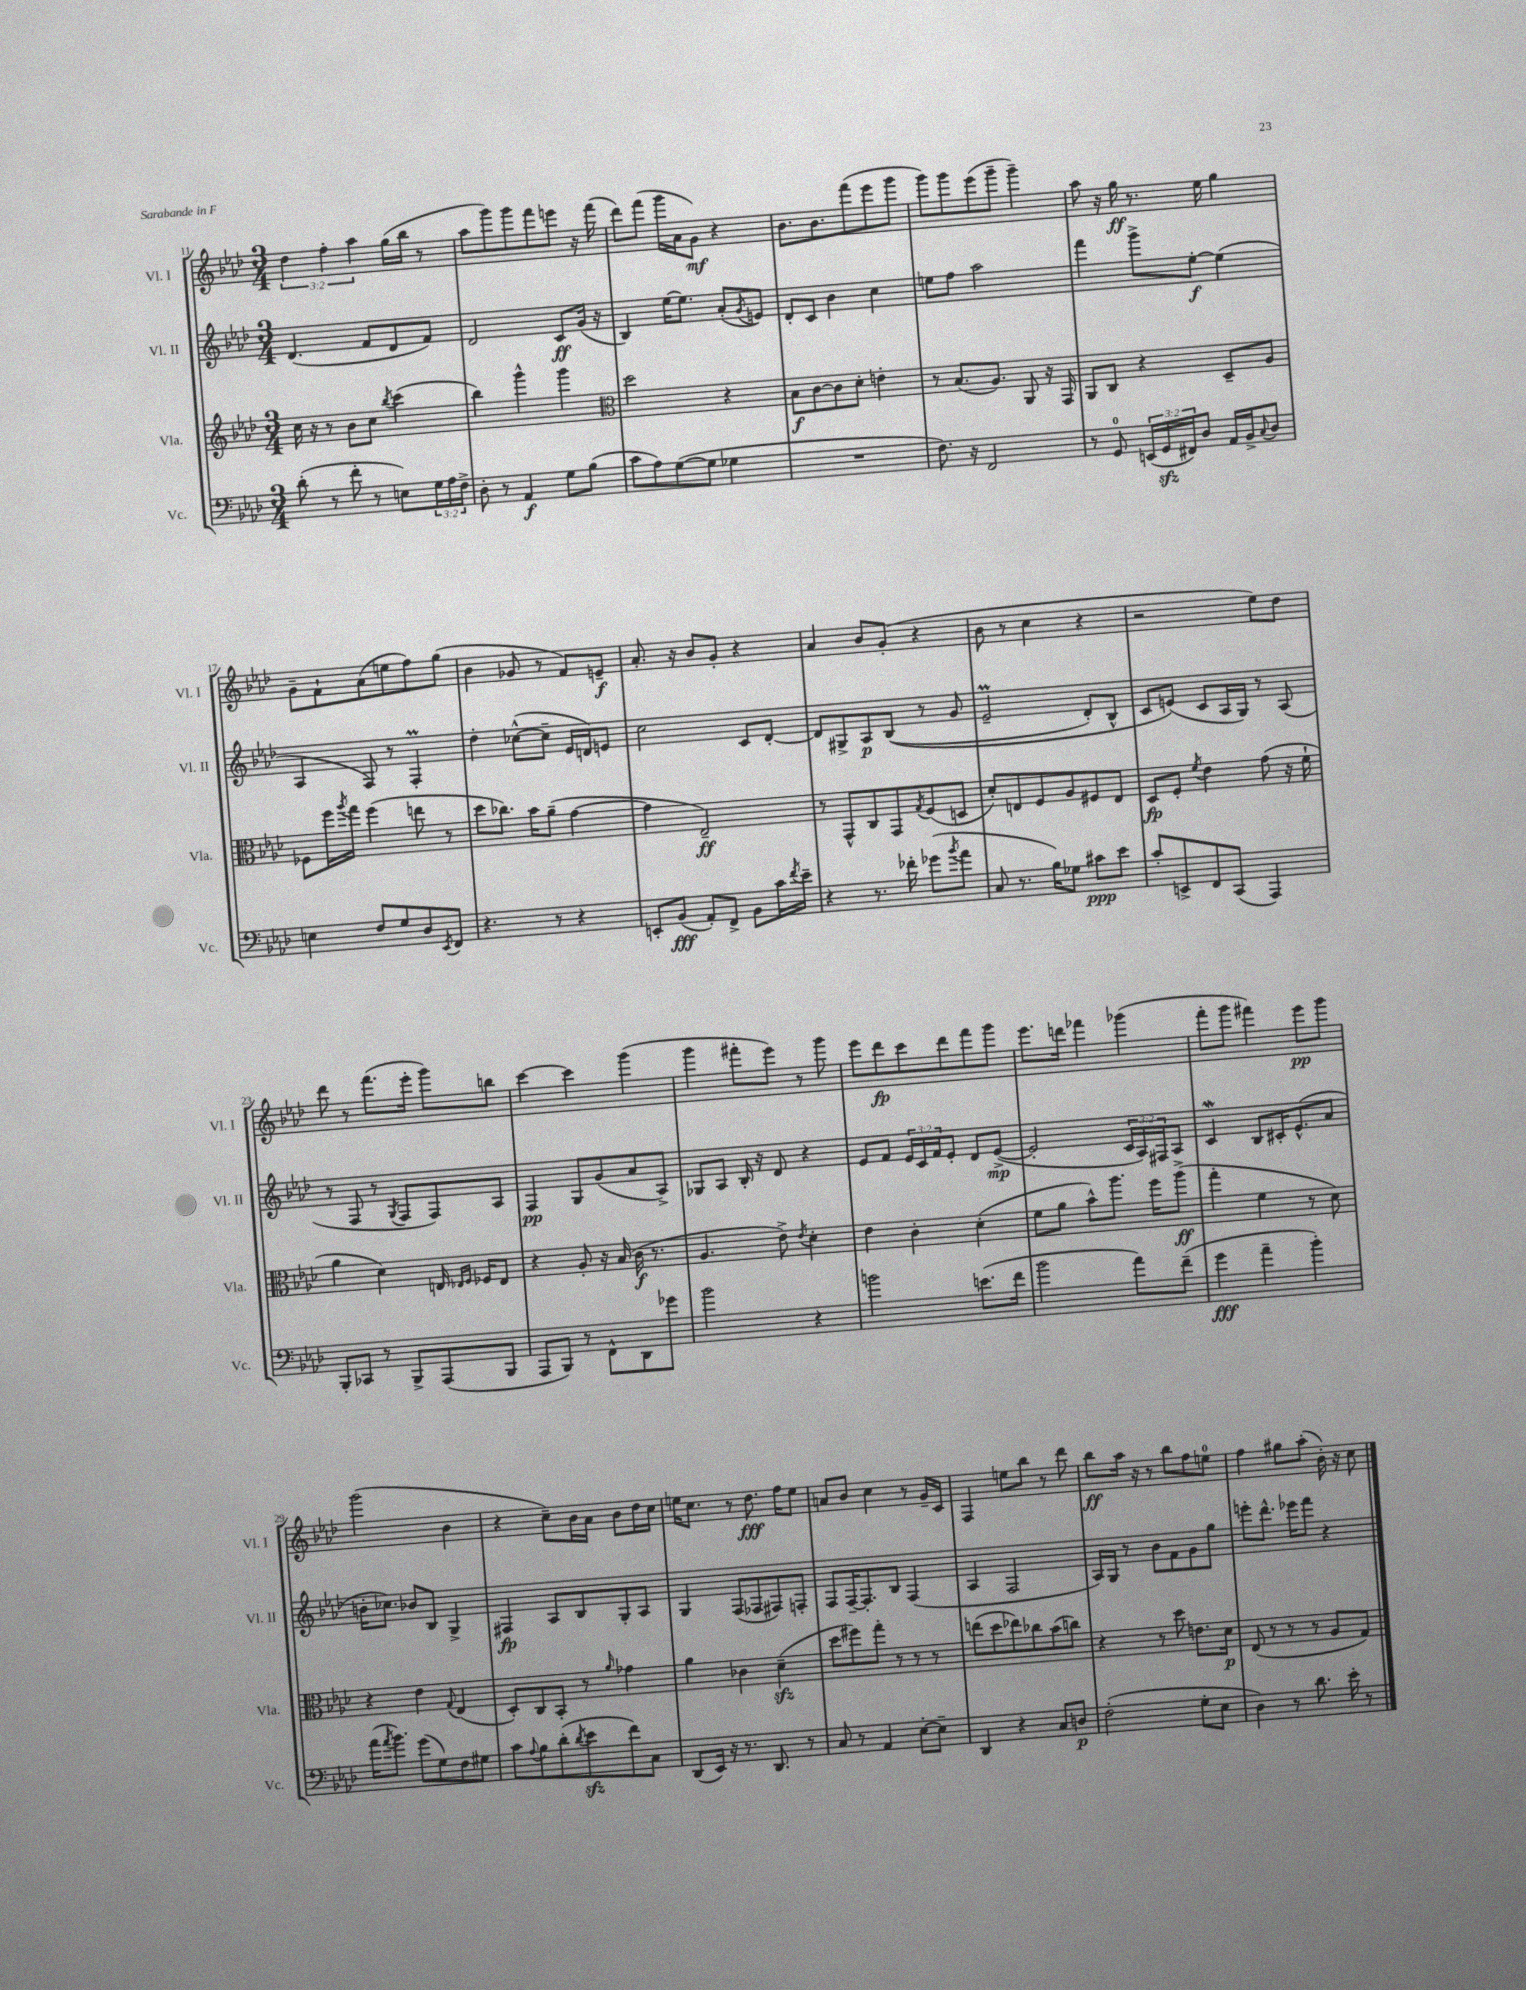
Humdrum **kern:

**kern	**kern	**kern	**kern
*staff4	*staff3	*staff2	*staff1
*clefF4	*clefG2	*clefG2	*clefG2
*k[b-e-a-d-]	*k[b-e-a-d-]	*k[b-e-a-d-]	*k[b-e-a-d-]
*M3/4	*M3/4	*M3/4	*M3/4
(8d-'	16cc	(4.d-	6dd-
.	16r	.	.
8r	8r	.	.
.	.	.	6ff'
8f'	8b-	.	.
.	.	.	6aa-
8r	8cc	8f	.
.	8qbb-	.	.
8E)	(4ccc	8d-	(16gg
.	.	.	16bb-
24G	.	8f)	8r
24A-	.	.	.
24F^	.	.	.
=	=	=	=
8D-'	4bb-)	2d-	8aa-
8r	.	.	8ggg)
4AA-	4ggg^^	.	8ggg
.	.	.	8fff
8G	4ggg	8c	8eee
(8B-	.	(16g	16r
.	.	16r	(16fff
=	=	=	=
*	*clefC3	*	*
8c	2dd-	4B-)	8ddd-)
8A-)	.	.	(8fff
([8G	.	[16ee-	16ggg
.	.	8.ee-]	16a-
8G]	.	.	8g)
4G-	4r	(8a-'	4r
.	.	8qg	.
.	.	8e)	.
=	=	=	=
2.r	8B-	8d-'	8.b-
.	[8c	8c	.
.	.	.	8.b-
.	8c]	4b-	.
.	8d-'	.	(8fff
.	4e'	4cc	8eee-
.	.	.	8ggg
=	=	=	=
8.F)	8r	8ee	8ggg)
.	(8.B-	8ff	8ggg
16r	.	.	.
2FF	.	2aa-	(8eee-
.	8.A-)	.	.
.	.	.	8ggg~
.	8AA-	.	4ggg~)
.	16r	.	.
.	16GG	.	.
=	=	=	=
8r	8AA-	4fff	8aa-
8GG	8C	.	16r
.	.	.	16gg
(24EE	4r	8ggg^	8.r
24GG	.	.	.
24FF#)	.	.	.
8D-	.	[8ee-'	.
.	.	.	16ee-
16AA-	8D-~	(4ee-]	4gg
16BB-^	.	.	.
8qqC	.	.	.
8D-	8A-	.	.
=	=	=	=
4E	8F-	4A-	8g~
.	16ff	.	8f`
.	8qaa-	.	.
.	16gg	.	.
8F	(4ff	8F)	(8a-
8G	.	8r	8ee
8D-	8ee	4F'	8ff)
8qEE-	.	.	.
8FF	8r	.	(8gg
=	=	=	=
4.r	8dd-	4dd-'	4b-
.	8.cc-)	.	.
.	.	([8cc-^^	8g-
.	16b-	.	.
8r	(8a-~	8cc-~]	8r
4r	[4g	16e-	8f)
.	.	16d)	.
.	.	8e	8e~
=	=	=	=
8EE'	4g]	2cc	8.a-'
(8BB-	.	.	.
.	.	.	16r
8AA-')	2E-~)	.	8b-
8FF^	.	.	8g'
8BB-	.	8c	4r
16c	.	[8d-'	.
8qf	.	.	.
16e-~	.	.	.
=	=	=	=
4r	8r	8d-]	4a-
.	8GG^^	8G#^	.
8.r	8C	8A-	8b-
.	8GG	&((8B-	(8g'
16f-'	.	.	.
.	8qG	.	.
(8g-	(8F	8r	4r
8qb-	.	.	.
8a-	8D	8g	.
=	=	=	=
8C	8d-')	2e-~	8b-
8.r	8E	.	8r
.	8F	.	4cc
16B-)	.	.	.
8G-	8A-	.	.
8c#	8F#	8d-')	4r
8e-	8E	8B-^^	.
=	=	=	=
8c'	8D-	8c	2r
8EE^	8F'	(8e&)	.
.	8qf	.	.
8FF	4e-	8c	.
(8CC	.	16A-	.
.	.	16G)	.
4AAA-)	(8g	8r	8ee-)
.	16r	(8A-	8dd-
.	16f`	.	.
=	=	=	=
8BBB-'	4a-	8r	8ddd-
8CC-	.	8F	8r
8r	4d-)	8r	(8.fff
.	.	8qG	.
8BBB-^	.	8F	.
.	.	.	16eee-'
(8AAA-	16E	8F)	8ggg)
.	16qqE-	.	.
.	16qqF	.	.
.	16F-	.	.
8BBB-	8E-	8A-	8bb
=	=	=	=
8AAA-	4r	4F	[4ccc
8BBB-)	.	.	.
8r	8A-'	8G	4ccc]
8FF^^	16r	(8g	.
.	(16B-	.	.
8DD-	16c	8a-	(4ggg
.	8.r	.	.
8g-	.	8A-^)	.
=	=	=	=
2b-	4.A-	8G-	4ggg
.	.	8A-	.
.	.	16B-'	8fff#'
.	.	16r	.
.	8e-^)	8d-	8eee-)
.	8qe-	.	.
4r	4d-'	4r	8r
.	.	.	8ggg
=	=	=	=
2b	4e-	8e-	8eee-
.	.	8f	8ddd-
.	4c'	24e-	8ccc
.	.	24c	.
.	.	24f	.
.	.	8e-'	8ddd-
(8.e	(4d-'	8d-	8fff
.	.	([8e-^	8ggg
16f	.	.	.
=	=	=	=
2b-	8f	2e-']	8.eee-
.	8a-	.	.
.	.	.	16ddd
.	8b-^^)	.	4fff-
.	8.aa-	.	.
8a-)	.	24c	(4ggg-
.	.	24A-)	.
.	16ff	.	.
.	.	24F#	.
(8f~	(8aa-^	8A-	.
=	=	=	=
4g	4gg'	4c	8fff'
.	.	.	8ggg
4a-~	4f	8B-	4fff#)
.	.	16c#'	.
.	.	(8.e-^^	.
4b-')	8r	.	8eee-
.	8d-)	8a-	8ggg
=	=	=	=
(16a-	4r	16b'	(2ggg
8qa-	.	.	.
8.b-)	.	8.cc-)	.
(8g	4e-	8b-	.
8G)	.	8B-	.
.	8qqG	.	.
8F	(4E-	4G^	4b-
8G#	.	.	.
=	=	=	=
8c	8D-')	4F#	4r
8qqA-	.	.	.
8B-	8C	.	.
(8d-'	8BB-'	8A-	8cc~)
8qd-	.	.	.
8e-	8r	8B-	16b-
.	.	.	16a-
.	16qqa-	.	.
8f)	4g-	8G'	8b-
8C	.	8A-	16dd-
.	.	.	16cc
=	=	=	=
(8DD-	4a-	4G	16ee
.	.	.	8.cc
16EE-)	.	.	.
16r	.	.	.
8.r	4c-	(8F	8r
.	.	8F-	8.dd-
8.DD-	.	.	.
.	(4d-~	8F#)	.
.	.	.	16ff
8r	.	8F'	8ee
=	=	=	=
8C	8dd-	8F	8a
8r	8ff#)	[16F~	8b-
.	.	8.F']	.
4AA-	8gg'	.	4cc
.	8r	8B-	.
[8E-'	8r	(4F	8r
8E-~]	8r	.	16g~
.	.	.	16c
=	=	=	=
4DD-	(8ee	4A-	4F
.	8dd-	.	.
4r	8ee-)	2F	8ee
.	8cc-	.	8bb-
8C	(8b-	.	8r
8D	8cc)	.	8ddd-
=	=	=	=
(2F'	4r	16A-)	8bb-
.	.	16G	.
.	.	8r	16aa-
.	.	.	16r
.	8r	8b-	8r
.	8dd-	8f	8bb-
8G'	8.e	8g	8ff
8E-	.	8gg	8ee
.	16d-	.	.
=	=	=	=
4D-)	(8E-	8eee'	4ff
.	8r	8.ddd-^^	.
8r	8r	.	8gg#
.	.	16eee-	.
8.d-	8r	8fff	(8aa-'
.	8A-	4r	16b-')
16e-'	.	.	16r
8r	8G)	.	8cc
==	==	==	==
*-	*-	*-	*-
